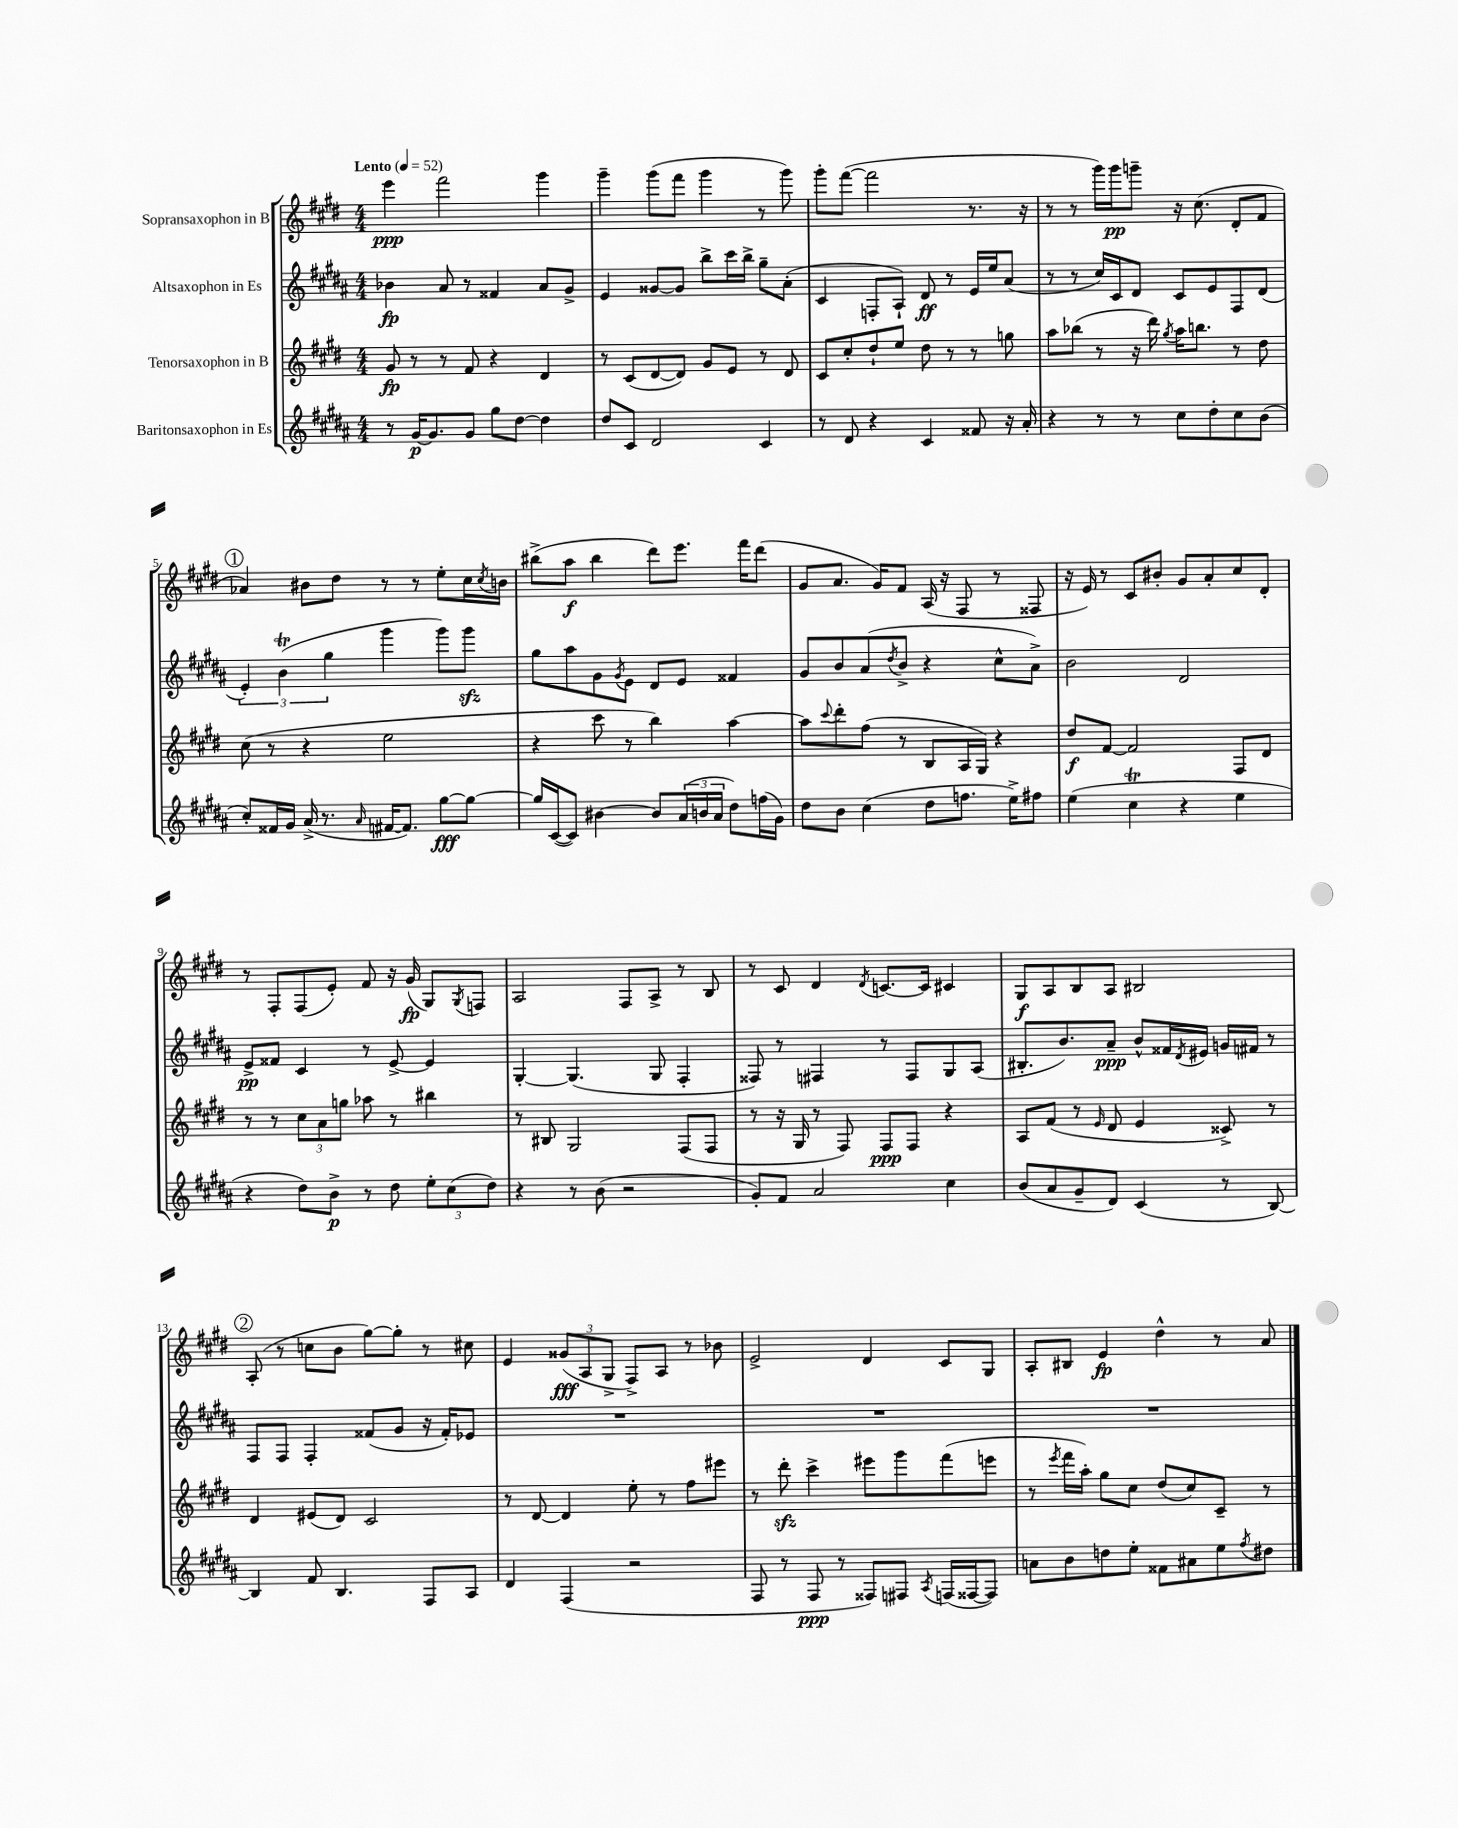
<<
\new StaffGroup <<
\new Staff = "s0" \with { instrumentName = "Sopransaxophon in B" } {
    \clef treble \key e \major \numericTimeSignature \time 4/4 \tempo "Lento" 4 = 52
    e'''4\ppp fis'''2 gis'''4 |
    gis'''4-- gis'''8( fis'''8 gis'''4 r8 gis'''8) |
    gis'''8-. fis'''8~( fis'''2 r8. r16 |
    r8 r8 gis'''16) gis'''16\pp g'''8-- r16 cis''8.( dis'8-. fis'8 |
    \mark \markup { \circle "1" } aes'4) bis'8 dis''8 r8 r8 e''8-. cis''16 \acciaccatura { cis''8 } b'16 |
    bis''8->( a''8\f bis''4 dis'''8) e'''8. fis'''16 dis'''8( |
    gis'8 a'8. gis'16) fis'8 a16( r16 fis8 r8 fisis8 |
    r16 e'16) r8 cis'8 bis'8-. gis'8 a'8-. cis''8 dis'8-. |
    r8 fis8-. fis8( e'8-.) fis'8 r16 gis'16\fp( gis8) \acciaccatura { gis8 } f8 |
    a2 fis8 a8-> r8 b8 |
    r8 cis'8 dis'4 \acciaccatura { dis'8 } c'8.~ c'16 cis'4 |
    gis8\f a8 b8 a8 bis2 |
    \mark \markup { \circle "2" } a8-.( r8 c''8 b'8 gis''8~) gis''8-. r8 cis''8 |
    e'4 \tuplet 3/2 { gisis'8\fff( a8 gis8-> } fis8->) a8 r8 bes'8 |
    e'2-> dis'4 cis'8 gis8 |
    a8-. bis8 e'4\fp dis''4-^ r8 a'8 \bar "|." |
}
\new Staff = "s1" \with { instrumentName = "Altsaxophon in Es" } {
    \clef treble \key b \major \numericTimeSignature \time 4/4
    bes'4\fp ais'8 r8 fisis'4 ais'8 gis'8-> |
    e'4 gisis'8~ gisis'8 b''8-> cis'''16 b''16-> gis''8-- ais'8-.( |
    cis'4 f8-. ais8-!) dis'8\ff r8 e'16 e''16 ais'8( |
    r8 r8 cis''16) cis'16 dis'8 cis'8 e'8 fis8 dis'8( |
    \mark \markup { \circle "1" } \tuplet 3/2 { e'4-.) b'4\trill( gis''4 } gis'''4 gis'''8) gis'''8\sfz |
    gis''8 ais''8 gis'8 \acciaccatura { gis'8 } e'8 dis'8 e'8 fisis'4 |
    gis'8 b'8 ais'8( \acciaccatura { dis''8 } b'8-> r4 cis''8-^ ais'8->) |
    b'2 dis'2 |
    e'8->\pp fisis'8 cis'4 r8 e'8~-> e'4 |
    gis4~-. gis4.( gis8 fis4-. |
    fisis8) r8 fis4 r8 fis8 gis8 ais8( |
    bis8.-. b'8.) ais'8--\ppp b'8-^ fisis'16 \acciaccatura { dis'8 } eis'16 g'16 fis'16 r8 |
    \mark \markup { \circle "2" } fis8 fis8 fis4-. fisis'8( gis'8 r16 fisis'16-.) ees'8 |
    R1 |
    R1 |
    R1 \bar "|." |
}
\new Staff = "s2" \with { instrumentName = "Tenorsaxophon in B" } {
    \clef treble \key e \major \numericTimeSignature \time 4/4
    gis'8\fp r8 r8 fis'8 r4 dis'4 |
    r8 cis'8( dis'8~ dis'8) gis'8 e'8 r8 dis'8 |
    cis'8 cis''8-. dis''8-! e''8 dis''8 r8 r8 g''8 |
    a''8 bes''8( r8 r16 dis'''16) \acciaccatura { gis''8 } a''16 b''8. r8 dis''8 |
    \mark \markup { \circle "1" } cis''8( r8 r4 e''2 |
    r4 cis'''8 r8 b''4) a''4~ |
    a''8 \appoggiatura { cis'''8 } dis'''8-. fis''8( r8 b8 a16 gis16) r4 |
    dis''8\f fis'8~ fis'2 fis8 dis'8 |
    r8 r8 \tuplet 3/2 { cis''8 a'8 g''8 } aes''8 r8 bis''4 |
    r8 bis8 gis2 fis8( fis8 |
    r8 r16 gis16 r8 fis8) fis8\ppp fis8 r4 |
    a8 fis'8( r8 \grace { e'16 } dis'8 e'4 cisis'8->) r8 |
    \mark \markup { \circle "2" } dis'4 eis'8( dis'8) cis'2 |
    r8 dis'8~ dis'4 e''8-. r8 fis''8 eis'''8 |
    r8 dis'''8-.\sfz cis'''4-> eis'''8 gis'''8 fis'''8( e'''8 |
    r8 \acciaccatura { e'''8 } fis'''16 a''16-.) gis''8 cis''8 dis''8( cis''8) cis'8-- r8 \bar "|." |
}
\new Staff = "s3" \with { instrumentName = "Baritonsaxophon in Es" } {
    \clef treble \key b \major \numericTimeSignature \time 4/4
    r8 gis'16~\p gis'8. gis'8 gis''8 dis''8~ dis''4 |
    dis''8 cis'8 dis'2 cis'4 |
    r8 dis'8 r4 cis'4 fisis'8 r16 ais'16-. |
    r4 r8 r8 cis''8 dis''8-. cis''8 b'8( |
    \mark \markup { \circle "1" } cis''8-.) fisis'16 gis'16 ais'16->( r8. \grace { ais'16 } fis'16~ fis'8.) gis''8~\fff gis''8~ |
    gis''16 cis'16~( cis'8) bis'4~ bis'8 \tuplet 3/2 { ais'16( b'16 ais'16 } dis''8) f''16( gis'16) |
    dis''8 b'8 cis''4( dis''8 f''8. e''16->) fis''8 |
    e''4( cis''4\trill r4 e''4 |
    r4 dis''8) b'8->\p r8 dis''8 \tuplet 3/2 { e''8-. cis''8( dis''8) } |
    r4 r8 b'8( r2 |
    gis'8-.) fis'8 ais'2 cis''4 |
    b'8( ais'8 gis'8-- dis'8) cis'4( r8 b8~) |
    \mark \markup { \circle "2" } b4 fis'8 b4. fis8 ais8 |
    dis'4 fis4( r2 |
    fis8 r8 fis8\ppp r8 fisis8) fis8 \acciaccatura { ais8 } f16( fisis16~ fisis8) |
    a'8 b'8 d''8 e''8-. fisis'8 ais'8 e''8 \acciaccatura { fis''8 } dis''8 \bar "|." |
}
>>
>>
